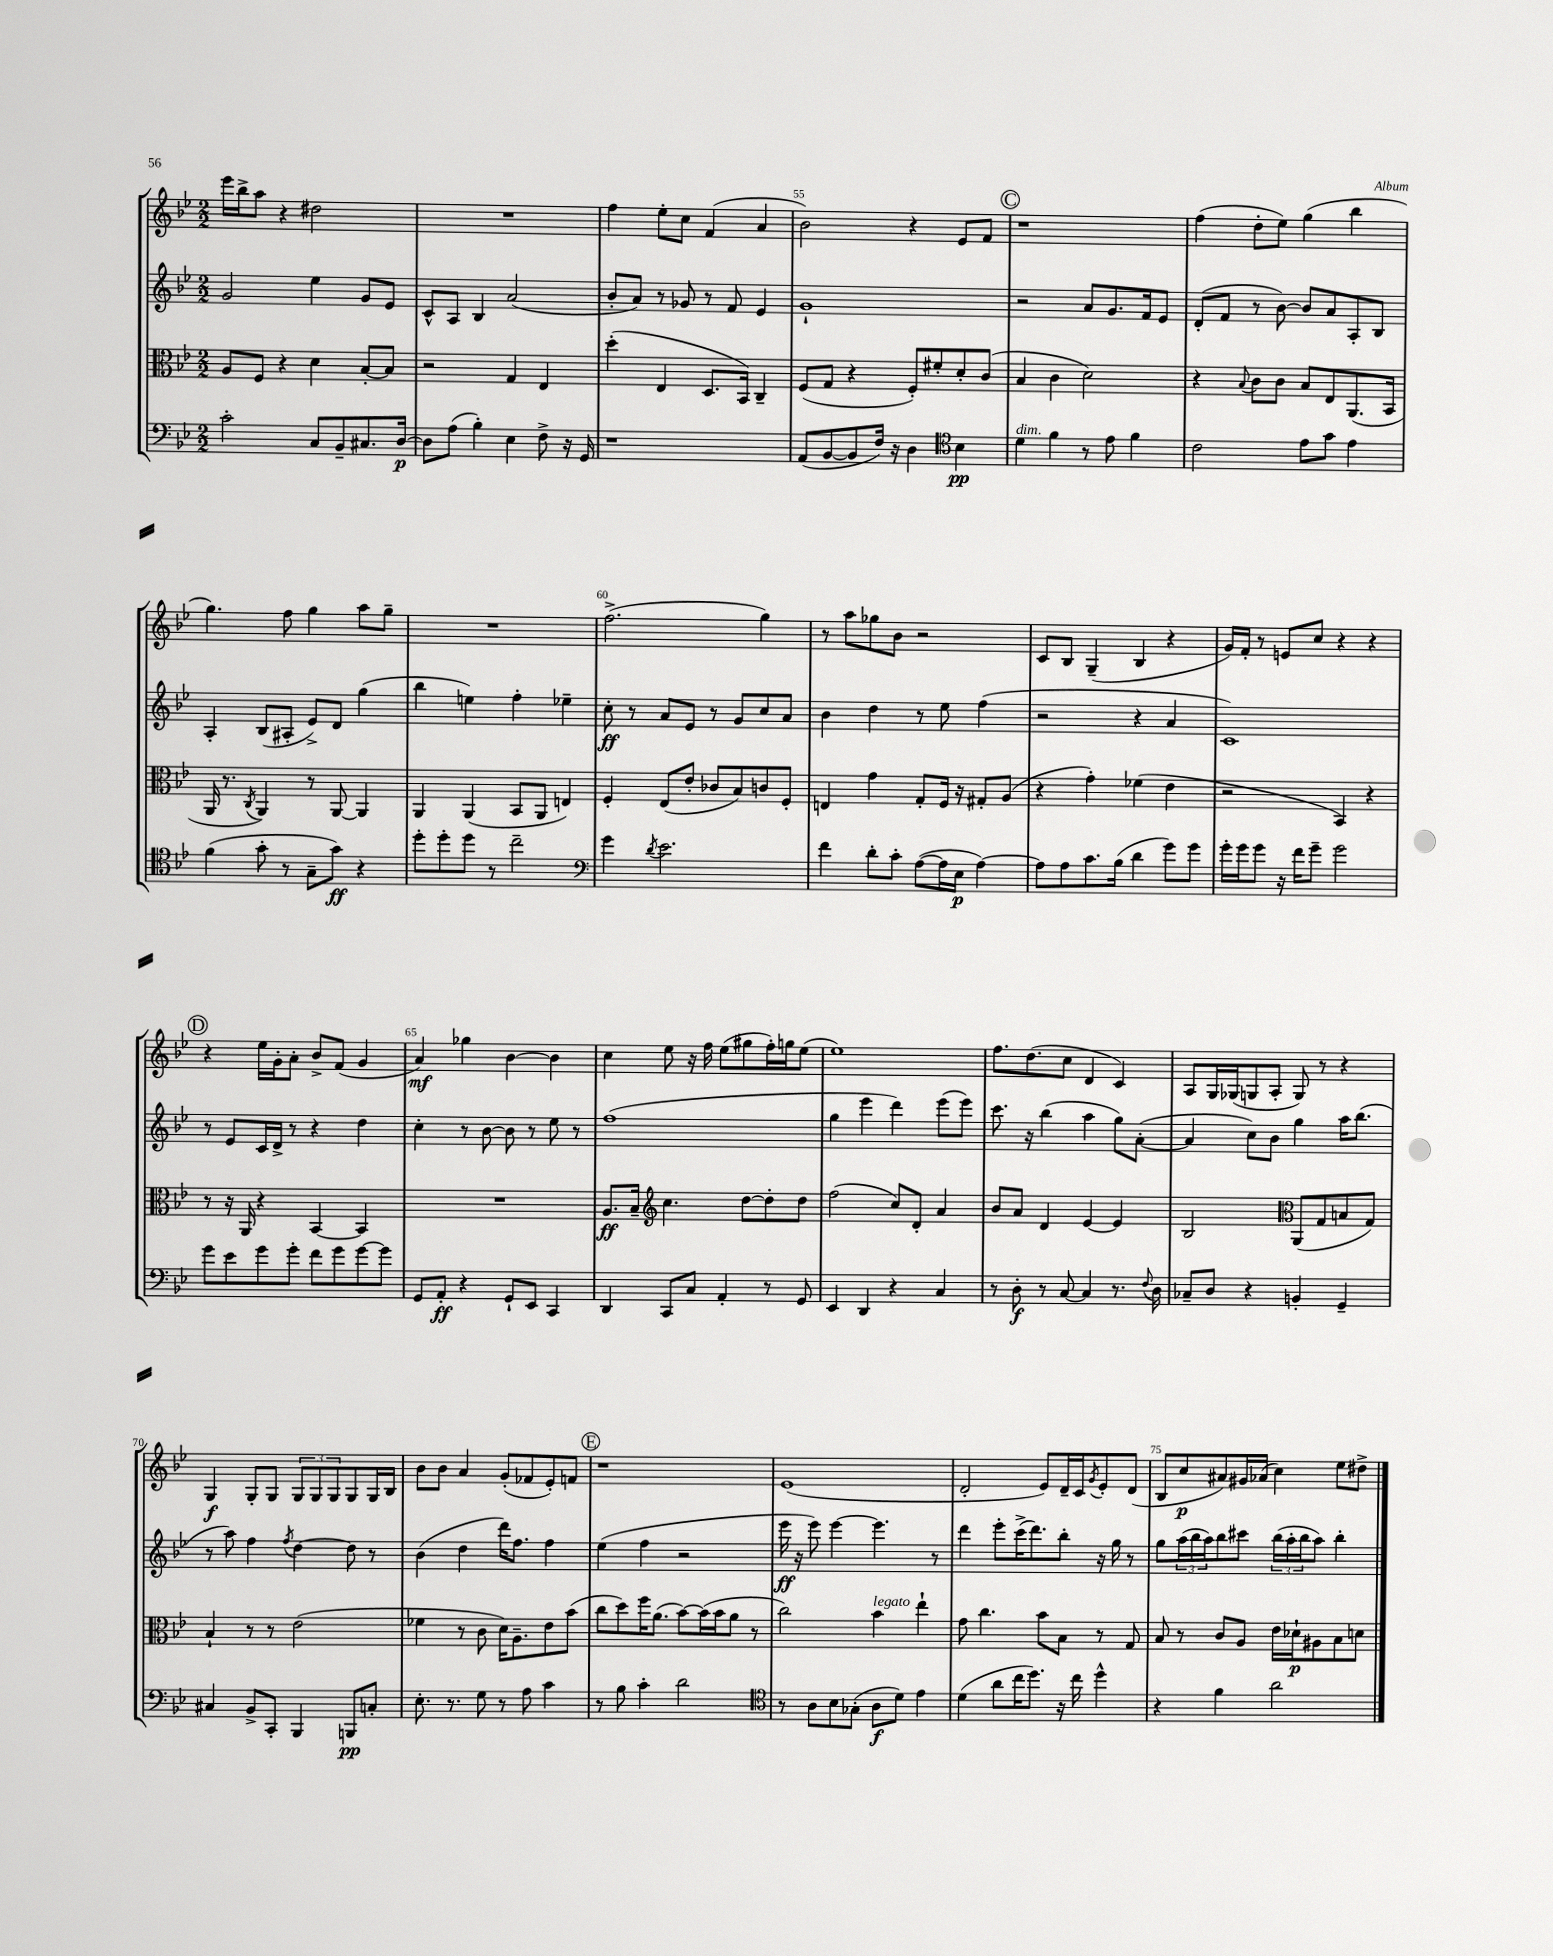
<<
\new StaffGroup <<
\new Staff = "s0" {
    \clef treble \key bes \major \numericTimeSignature \time 2/2
    ees'''16 bes''16-> a''8 r4 dis''2 |
    R1 |
    f''4 ees''8-. c''8 f'4( a'4 |
    bes'2) r4 ees'8 f'8 |
    \mark \markup { \circle "C" } r1 |
    f''4( d''8-. ees''8) g''4( bes''4 |
    g''4.) f''8 g''4 a''8 g''8-- |
    R1 |
    f''2.->( g''4) |
    r8 a''8 ges''8 bes'8 r2 |
    c'8 bes8 g4--( bes4 r4 |
    g'16) f'16-. r8 e'8 c''8 r4 r4 |
    \mark \markup { \circle "D" } r4 ees''16 g'16-. a'8-. bes'8-> f'8( g'4 |
    a'4\mf) ges''4 bes'4~ bes'4 |
    c''4 ees''8 r16 f''16 ees''8( gis''8 f''16-.) g''16 ees''8( |
    ees''1) |
    f''8. d''8.( c''8 d'4 c'4) |
    a8 g16 ges16( g8 a8-. g8) r8 r4 |
    g4\f g8-. g8 \tuplet 3/2 { g8 g8 g8 } g8 g16 bes16 |
    bes'8 bes'8 a'4 g'8-.( fes'8 ees'8-.) f'8 |
    \mark \markup { \circle "E" } r1 |
    ees'1( |
    d'2-. ees'8) d'16-- c'16 \acciaccatura { g'8 } ees'8-. d'8( |
    bes8 c''8\p ais'8) gis'16 aes'16( c''4) ees''8 dis''8-> \bar "|." |
}
\new Staff = "s1" {
    \clef treble \key bes \major \numericTimeSignature \time 2/2
    g'2 ees''4 g'8 ees'8 |
    c'8-^ a8 bes4 a'2( |
    bes'8-. a'8) r8 ges'8 r8 f'8 ees'4 |
    g'1-! |
    \mark \markup { \circle "C" } r2 a'8 g'8. f'16 ees'8 |
    d'8-.( f'8 r8 bes'8~) bes'8 a'8 a8-. bes8 |
    a4-. bes8( ais8-. ees'8->) d'8 g''4( |
    bes''4 e''4) f''4-. ees''4-- |
    c''8-.\ff r8 a'8 ees'8 r8 g'8 c''8 a'8 |
    bes'4 d''4 r8 ees''8 f''4( |
    r2 r4 a'4 |
    c'1) |
    \mark \markup { \circle "D" } r8 ees'8 c'16 d'16-> r8 r4 d''4 |
    c''4-. r8 bes'8~ bes'8 r8 ees''8 r8 |
    f''1( |
    g''4 ees'''4 d'''4) ees'''8( ees'''8) |
    c'''8. r16 bes''4( a''4 g''8) a'8~-.( |
    a'4 c''8) bes'8 g''4 a''16 bes''8.( |
    r8 a''8) f''4 \acciaccatura { f''8 } d''4~ d''8 r8 |
    bes'4( d''4 d'''16) f''8. f''4 |
    \mark \markup { \circle "E" } ees''4( f''4 r2 |
    ees'''16\ff r16 ees'''8) ees'''4~ ees'''4. r8 |
    d'''4 ees'''8-. c'''16->( d'''8.) bes''8-. r16 g''16 r8 |
    g''8 \tuplet 3/2 { a''16( bes''16 a''16) } bes''8 cis'''8 \tuplet 3/2 { bes''16( a''16-. bes''16 } a''8) bes''4-. \bar "|." |
}
\new Staff = "s2" {
    \clef alto \key bes \major \numericTimeSignature \time 2/2
    a8 f8 r4 d'4 bes8~-. bes8 |
    r2 g4 ees4 |
    d''4-.( ees4 d8. bes,16) c4-- |
    f8( g8 r4 f8-.) fis'8-. d'8-. c'8( |
    \mark \markup { \circle "C" } bes4 c'4 d'2) |
    r4 \appoggiatura { bes8 } c'8 c'8 bes8 ees8 a,8.( bes,16 |
    a,16 r8. \acciaccatura { c8 } a,4) r8 a,8~ a,4 |
    a,4 a,4( bes,8 a,8 e4) |
    f4-. ees8( ees'8-. ces'8 bes8) c'8 f8-. |
    e4 g'4 g8-. f16 r16 gis8-. a8( |
    r4 g'4-.) fes'4( ees'4 |
    r2 bes,4) r4 |
    \mark \markup { \circle "D" } r8 r16 a,16 r4 bes,4~ bes,4 |
    R1 |
    a8.\ff bes16-- \clef treble c''4. d''8~ d''8-. d''8 |
    f''2( c''8) d'8-. a'4 |
    bes'8 a'8 d'4 ees'4~ ees'4 |
    bes2 \clef alto a,8( g8 b8 g8) |
    bes4-! r8 r8 ees'2( |
    fes'4 r8 c'8 d'16) a8.-- ees'8 bes'8( |
    \mark \markup { \circle "E" } c''8 d''8) f''16 a'8.( bes'8~) bes'16( bes'16 a'8 r8 |
    c''2) bes'4^\markup { \italic "legato" } ees''4-! |
    g'8 c''4. bes'8 bes8 r8 g8 |
    bes8 r8 c'8 a8 ees'16 des'16-!\p ais8 bes8 d'8 \bar "|." |
}
\new Staff = "s3" {
    \clef bass \key bes \major \numericTimeSignature \time 2/2
    c'2-. c8 bes,8-- cis8. d16~\p |
    d8 a8( bes4-.) ees4 f8-> r16 g,16 |
    r1 |
    a,8( bes,8~ bes,8 f16) r16 d4 \clef tenor bes4\pp |
    \mark \markup { \circle "C" } d'4^\markup { \italic "dim." } f'4 r8 ees'8 f'4 |
    c'2 ees'8 g'8 ees'4 |
    f'4( g'8-. r8 g8-- g'8\ff) r4 |
    d''8-. d''8-. d''8 r8 c''2-- |
    \clef bass g'4 \acciaccatura { d'8 } ees'2. |
    f'4 d'8-. c'8-. a8~( a16 ees16\p a4~) |
    a8 a8 c'8. bes16( d'4 g'8) g'8 |
    g'16-. g'16 g'8 r16 f'16 g'8-- g'2 |
    \mark \markup { \circle "D" } g'8 ees'8 g'8 g'8-. f'8 g'8 g'8~ g'8 |
    g,8 a,8-.\ff r4 g,8-! ees,8 c,4 |
    d,4 c,8 c8 a,4-. r8 g,8 |
    ees,4 d,4 r4 c4 |
    r8 d8-.\f r8 c8~ c4 r8. \appoggiatura { f8 } d16 |
    ces8-- d8 r4 b,4-. g,4-- |
    cis4 bes,8-> c,8-. bes,,4 b,,8\pp c8-. |
    ees8.-. r8. g8 r8 a8 c'4 |
    \mark \markup { \circle "E" } r8 bes8 c'4-. d'2 |
    \clef tenor r8 a8 bes8 ges8-.( a8\f d'8) ees'4 |
    d'4( a'8 c''16 d''8.) r16 c''16 d''4-^ |
    r4 f'4 a'2 \bar "|." |
}
>>
>>
\layout { \context { \Score currentBarNumber = #52 \override BarNumber.break-visibility = ##(#f #t #t) barNumberVisibility = #(every-nth-bar-number-visible 5) } }
